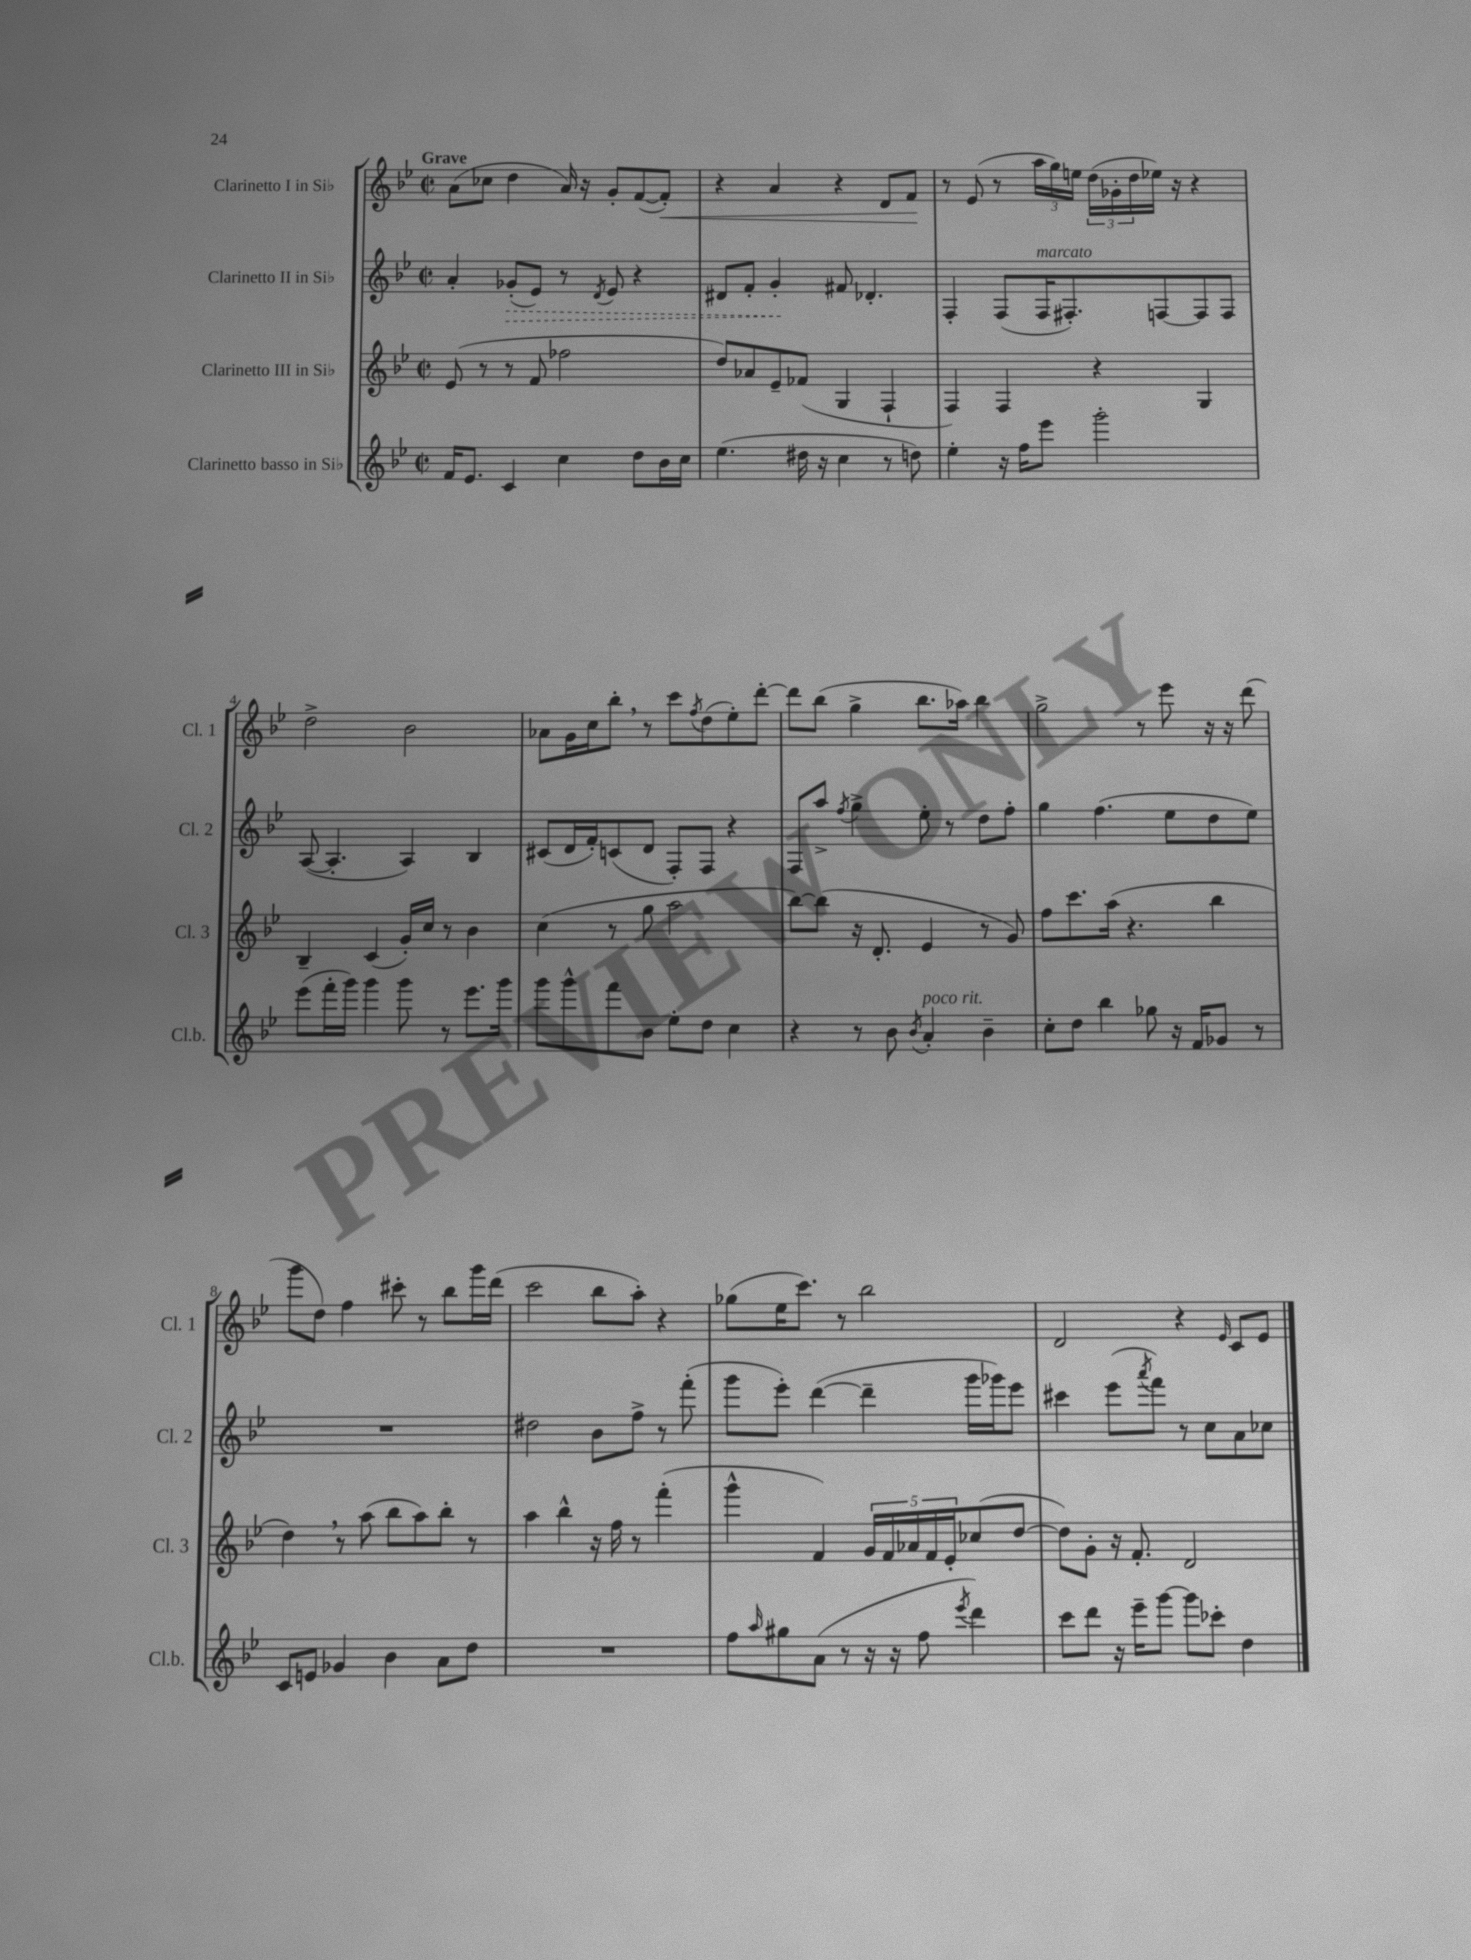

**kern	**kern	**kern	**kern
*staff4	*staff3	*staff2	*staff1
*clefG2	*clefG2	*clefG2	*clefG2
*k[b-e-]	*k[b-e-]	*k[b-e-]	*k[b-e-]
*M2/2	*M2/2	*M2/2	*M2/2
*met(c|)	*met(c|)	*met(c|)	*met(c|)
16f	(8e-	4a'	(8a
8.e-	.	.	.
.	8r	.	8cc-
4c	8r	(8g-'	4dd
.	8f	8e-)	.
4cc	2ff-	8r	16a)
.	.	.	16r
.	.	8qd	.
.	.	8e-	8g'
8dd	.	4r	([8f
16b-	.	.	8f'])
16cc	.	.	.
=	=	=	=
(4.ee-	8dd)	8d#	4r
.	8a-	8f'	.
.	8e-~	4g'	4a
16dd#	(8f-	.	.
16r	.	.	.
4cc	4G	8f#	4r
.	.	4.d-'	.
8r	4F`	.	8d
8dd)	.	.	8f
=	=	=	=
4ee-'	4F)	4F'	8r
.	.	.	(8e-
16r	4F	(8F	8r
16ff	.	.	.
8eee-	.	16F	24aa
.	.	.	24gg)
.	.	8.F#')	.
.	.	.	24ee
2ggg'	4r	.	(24dd
.	.	.	24g-'
.	.	.	24dd
.	.	[8F	16ee-)
.	.	.	16r
.	4G	8F]	4r
.	.	8F	.
=	=	=	=
(8eee-	4B-~	([8A	2dd^
16fff'	.	4.A']	.
16ggg)	.	.	.
4ggg	(4c	.	.
8ggg	16g')	4A)	2b-
.	16cc	.	.
8r	8r	.	.
8.eee-	4b-	4B-	.
16ggg	.	.	.
=	=	=	=
8ggg	(4cc	(8c#	8a-
8ggg^^	.	16d	16g
.	.	16f')	16cc
8fff	8r	(8c	8bb-'
8b-	8gg	8d	8r
8ee-'	2aa	8F')	8ccc
.	.	.	8qff
8dd	.	8F	(8dd
4cc	.	4r	8ee-')
.	.	.	[8ddd'
=	=	=	=
4r	[8bb-)	8F	8ddd]
.	(8bb-]	8aa^	(8bb-
.	.	8qff	.
8r	16r	4gg^	4gg^
.	8.d'	.	.
8b-	.	.	.
8qb-	.	.	.
4a'	4e-	8ee-'	8.bb-
.	.	8r	.
.	.	.	16aa-)
4b-~	8r	8dd	4bb-
.	8g)	8ff'	.
=	=	=	=
8cc'	8ff	4gg	2gg^
8dd	8.ccc	.	.
4bb-	.	(4.ff	.
.	(16aa	.	.
.	4.r	.	.
8gg-	.	.	8r
16r	.	8ee-	8eee-
16f	.	.	.
8g-	4bb-	8dd	16r
.	.	.	16r
8r	.	8ee-)	(8ddd
=	=	=	=
8c	4dd)	1r	8ggg
8e	.	.	8dd)
4g-	8r	.	4ff
.	(8aa	.	.
4b-	8bb-	.	8ccc#'
.	8aa)	.	8r
8a	8bb-'	.	8bb-
8dd	8r	.	16ggg
.	.	.	(16ddd
=	=	=	=
1r	4aa	2dd#	2ccc
.	4bb-^^	.	.
.	16r	8b-	8bb-
.	16ff	.	.
.	8r	8ff^	8aa')
.	(4fff'	8r	4r
.	.	(8fff'	.
=	=	=	=
8ff	4ggg^^	8ggg	(8gg-
16qqaa	.	.	.
8gg#	.	8eee-')	16ee-
.	.	.	8.ccc)
(8a	4f)	([4ddd	.
8r	.	.	8r
16r	20g	4ddd~]	2bb-
.	20f	.	.
16r	.	.	.
.	20a-	.	.
8ff	.	.	.
.	20f	.	.
.	20e-'	.	.
8qeee-	.	.	.
4ddd)	(8cc-	16ggg	.
.	.	16ggg-)	.
.	[8dd	8eee-	.
=	=	=	=
8ccc	8dd])	4ccc#	2d
8ddd	8g'	.	.
16r	16r	(8eee-	.
16eee-~	8.f'	.	.
.	.	8qaaa	.
[8ggg	.	8fff)	.
8ggg]	2d	8r	4r
8ccc-'	.	8cc	.
.	.	.	16qqe-
4dd	.	8a	8c
.	.	8cc-	8e-
==	==	==	==
*-	*-	*-	*-
